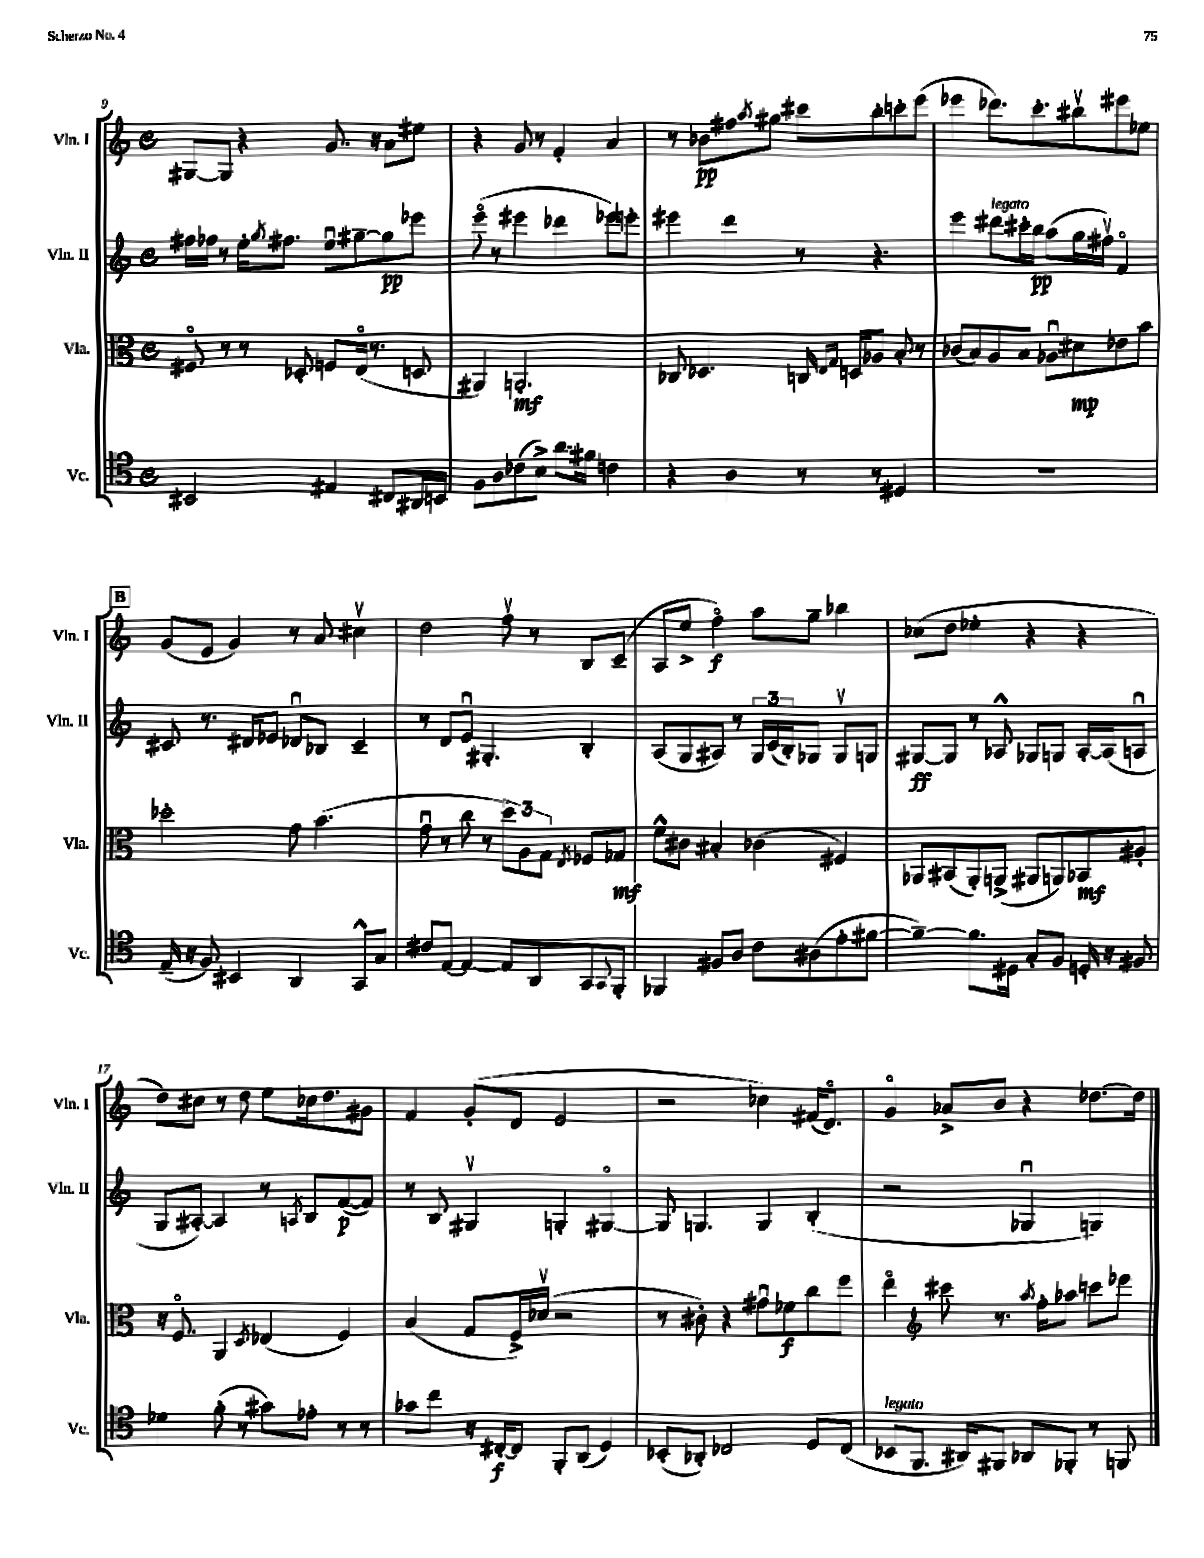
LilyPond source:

<<
\new StaffGroup <<
\new Staff = "s0" \with { instrumentName = "Vln. I" shortInstrumentName = "Vln. I" } {
    \clef treble \key c \major \defaultTimeSignature \time 4/4
    gis8~ gis8 r4 g'8. r16 a'8 eis''8 |
    r4 g'8 r8 f'4-. a'4 |
    r8 bes'8\pp fis''8 \acciaccatura { a''8 } gis''8 cis'''8 b''8-. c'''8-. e'''8( |
    ees'''4 des'''8.) c'''8.-. bis''8\upbow eis'''8 ees''8 |
    \mark \markup { \box "B" } g'8( e'8 g'4) r8 a'8 cis''4\upbow |
    d''2 f''8\upbow r8 b8 c'8--( |
    a8 e''8-> f''4\flageolet\f) a''8 g''8-- bes''4 |
    ces''8( d''8 ees''4-. r4 r4 |
    d''8) cis''8 r8 d''8 e''8 ces''16 d''8. gis'8 |
    f'4 g'8-.( d'8 e'2 |
    r2 ces''4) fis'16( d'8.\flageolet) |
    g'4\flageolet aes'8-> b'8 r4 des''8.~ des''16 \bar "|." |
}
\new Staff = "s1" \with { instrumentName = "Vln. II" shortInstrumentName = "Vln. II" } {
    \clef treble \key c \major \defaultTimeSignature \time 4/4
    fis''16 fes''16 r8 e''16-. \acciaccatura { g''8 } fis''8. e''8\downbow gis''8~-- gis''8\pp ees'''8 |
    e'''8\flageolet( r8 eis'''4 des'''4 ees'''8) e'''8-. |
    eis'''4 d'''4 r8 r4. |
    e'''4 dis'''8^\markup { \italic "legato" } cis'''16-. b''16\pp a''8( g''16 fis''16\upbow) f'4\flageolet |
    \mark \markup { \box "B" } cis'8 r8. dis'16 ees'8 des'8\downbow bes8 cis'4-- |
    r8 d'8 e'8\downbow gis4.-. b4-. |
    a8( g8 ais8) r8 \tuplet 3/2 { g16 c'16( b16-.) } ges8 ges8\upbow g8 |
    gis8~\ff gis8 r8 aes8-^ ges8 g8 aes16~-. aes16( a8\downbow |
    g8 ais8~-.) ais4 r8 \acciaccatura { a8 } b8 f'8~\p( f'8) |
    r8 b8 gis4\upbow g4-. gis4~\flageolet |
    gis8 g4. g4 b4-.( |
    r2 ges4\downbow g4) \bar "|." |
}
\new Staff = "s2" \with { instrumentName = "Vla." shortInstrumentName = "Vla." } {
    \clef alto \key c \major \defaultTimeSignature \time 4/4
    fis8\flageolet r8 r8 des8-. f8 e16\flageolet( r8. d8 |
    ais,4) a,2.-.\mf |
    ces8 des4. c16 \grace { e16 g16 } d16 aes8 b8-. r8 |
    ces'8( b8) a8 b8 aes8\downbow dis'8\mp ees'8 b'8 |
    \mark \markup { \box "B" } des''2-. g'8 b'4.( |
    g'8\downbow r8 c''8 r8 \tuplet 3/2 { d''8) a8 g8 } \acciaccatura { e8 } fes8 ges8\mf |
    f'8-^ cis'8 bis4-. ces'4( fis4) |
    aes,8 bis,8( aes,8-.) a,8->( ais,8 a,8) bes,8\mf ais8-. |
    r16 f8.\flageolet a,4 \acciaccatura { d8 } ees4( f4) |
    b4( g8 f16->) des'16\upbow( r2 |
    r8 cis'8-.) r4 gis'8\downbow fes'8\f c''8 f''8 |
    e''4\flageolet \clef treble cis'''8 r8. \acciaccatura { a''8 } f''16-. aes''8 c'''8 ees'''8 \bar "|." |
}
\new Staff = "s3" \with { instrumentName = "Vc." shortInstrumentName = "Vc." } {
    \clef tenor \key c \major \defaultTimeSignature \time 4/4
    bis,2 eis4 cis8 ais,16 b,16 |
    f8 a8 ces'8( b8->) a'8. fis'16 c'4 |
    r4 a4 r8 r8 dis4 |
    R1 |
    \mark \markup { \box "B" } e16--( r16 f8) bis,4 a,4 g,8-^ g8 |
    cis'8 e8~ e4~ e8 a,8 g,8 \appoggiatura { g,8 } f,8-. |
    fes,4 fis8 a8 c'8 ais8( e'8-. fis'8~ |
    fis'4~--) fis'8. dis16 g8-. f8 d16-. r16 fis8 |
    des'4 f'8-.( r8 gis'8) ees'8-. r8 r8 |
    ges'8 c''8 r16 cis16~-.\f cis8 f,8-. a,8( d4) |
    bes,8-.( aes,8-.) ces2 d8 ces8( |
    bes,8^\markup { \italic "legato" } f,8. ais,16) fis,8 aes,8 fes,8-. r8 f,8 \bar "|." |
}
>>
>>
\layout { \context { \Score currentBarNumber = #9 } }
